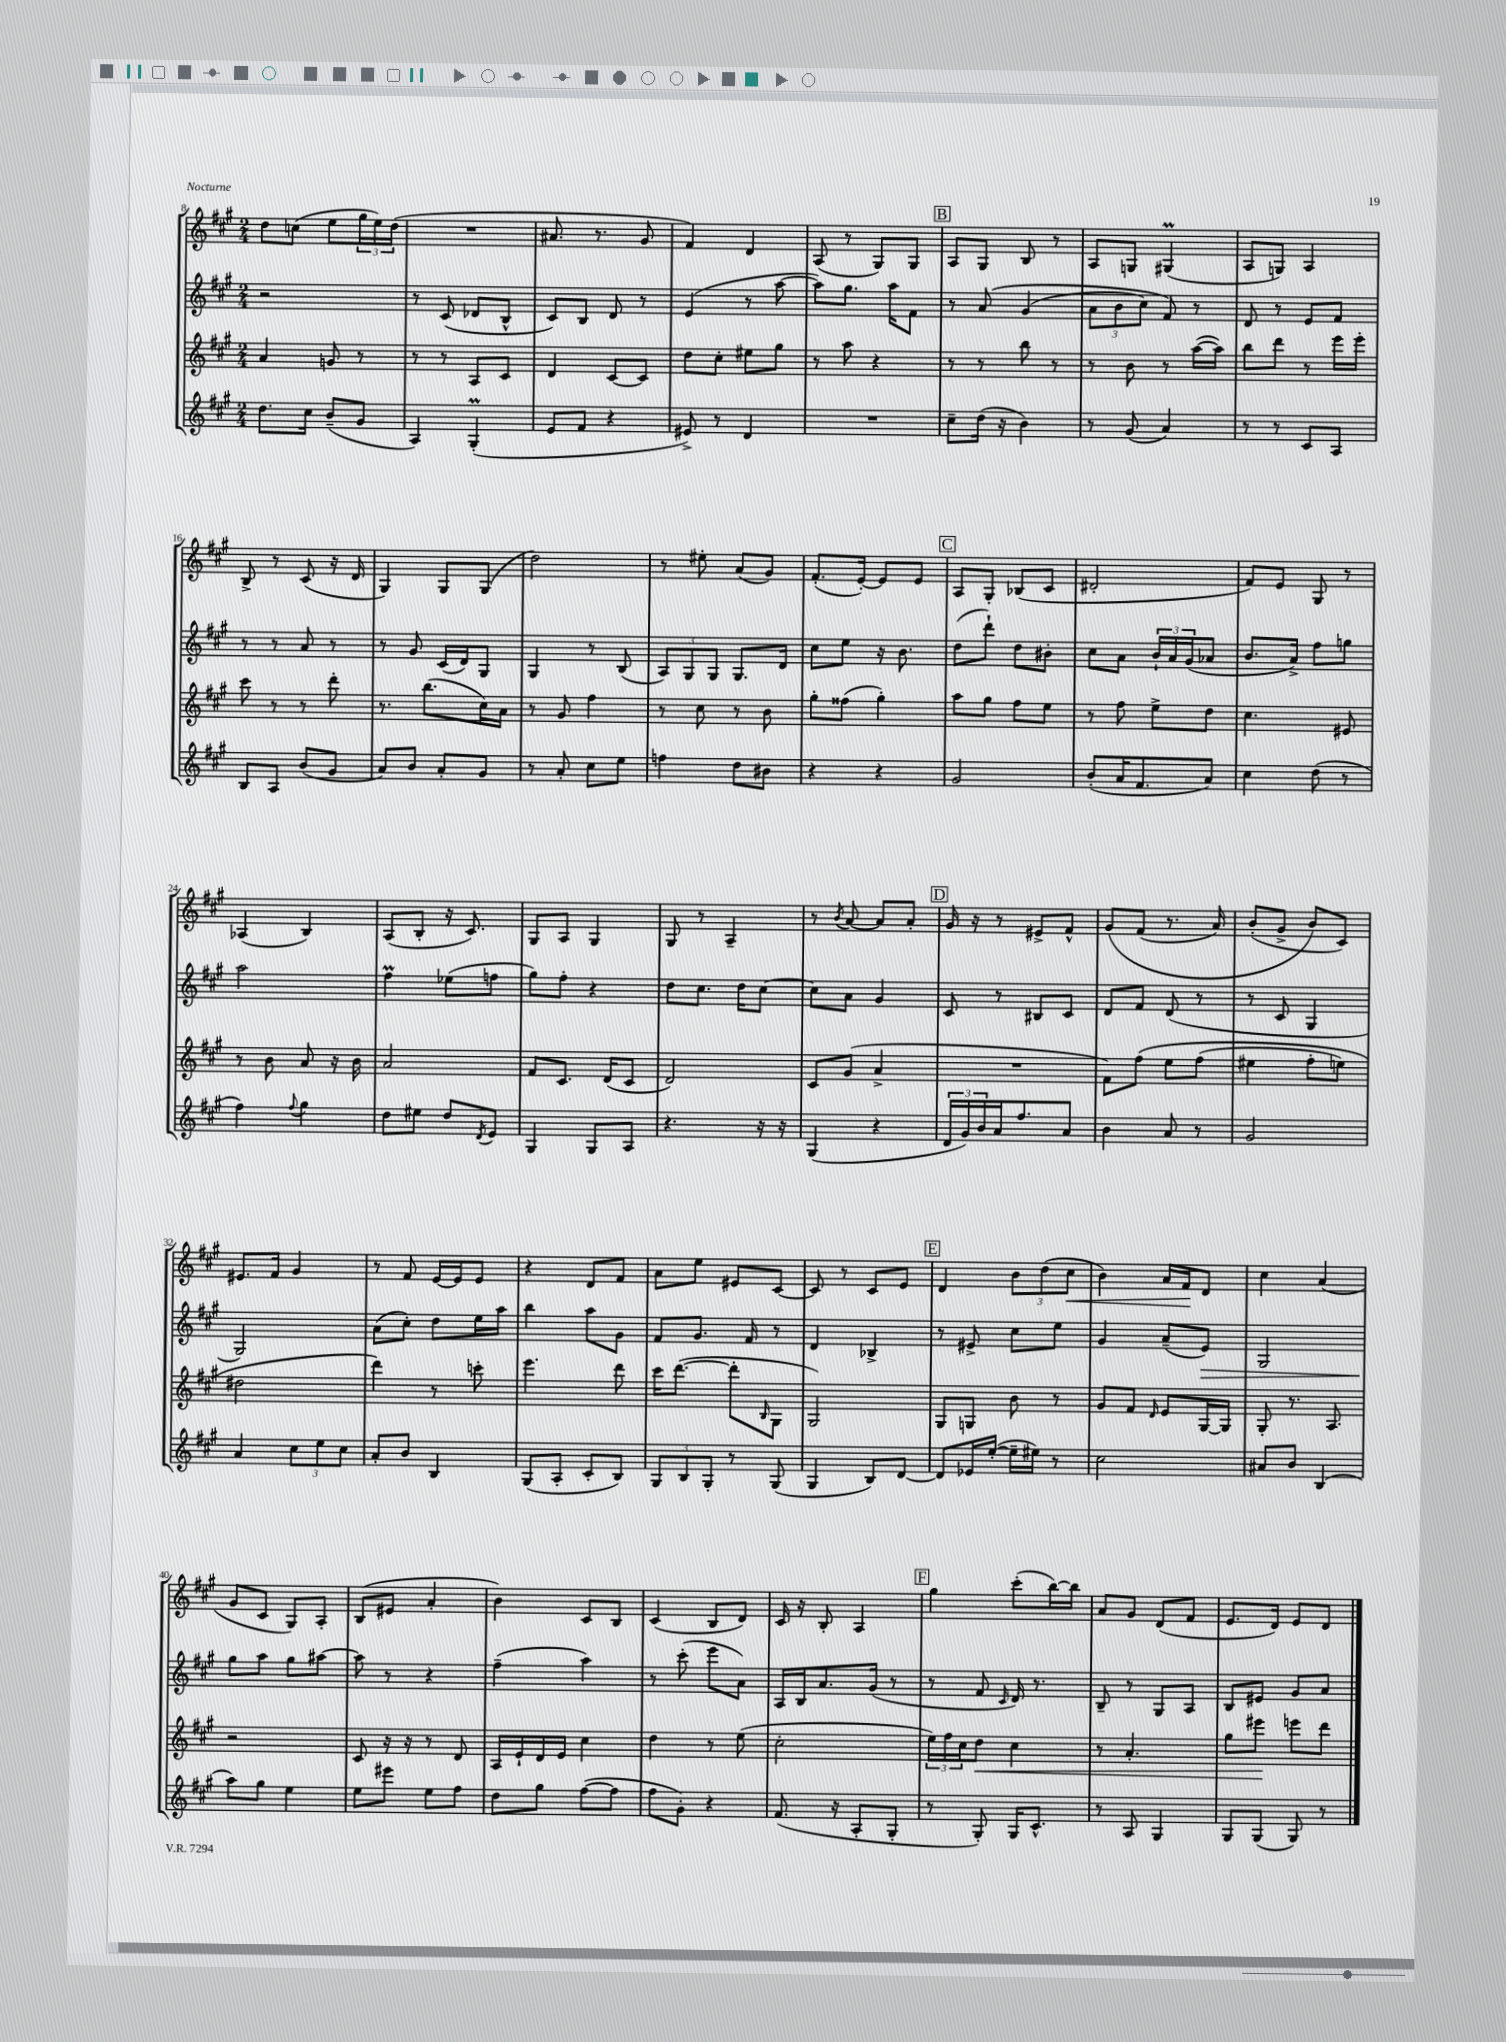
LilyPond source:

<<
\new StaffGroup <<
\new Staff = "s0" {
    \clef treble \key a \major \numericTimeSignature \time 2/4
    d''8 c''8( e''8 \tuplet 3/2 { gis''16 e''16) d''16( } |
    R2 |
    ais'8. r8. gis'8 |
    fis'4) d'4 |
    a8( r8 gis8) gis8 |
    \mark \markup { \box "B" } a8 gis8 b8 r8 |
    a8 g8 gis4\prall( |
    a8 g8) a4 |
    b8-> r8 cis'8( r16 d'16 |
    gis4) gis8 gis8( |
    d''2) |
    r8 eis''8-. a'8( gis'8) |
    fis'8.-.( e'16~-.) e'8 e'8 |
    \mark \markup { \box "C" } a8 gis8-. bes8( cis'8 |
    dis'2-. |
    fis'8) e'8 gis8 r8 |
    aes4( b4) |
    a8( b8-. r16 cis'8.) |
    gis8 a8 gis4 |
    gis8 r8 a4-- |
    r8 \acciaccatura { b'8 } a'8~ a'8 a'8-. |
    \mark \markup { \box "D" } gis'16 r16 r8 eis'8-> fis'8-^ |
    gis'8\( fis'8( r8. a'16) |
    b'8-.( gis'8-> b'8\) cis'8) |
    eis'8. fis'16 gis'4 |
    r8 fis'8 e'16~ e'16 e'8 |
    r4 d'8 fis'8 |
    a'8 e''8 eis'8 cis'8~ |
    cis'8 r8 cis'8 e'8 |
    \mark \markup { \box "E" } d'4 \tuplet 3/2 { b'8 d''8( cis''8\< } |
    b'4) a'16 fis'16\! d'8 |
    cis''4 a'4( |
    gis'8 cis'8 gis8) a8-. |
    b8( eis'8 a'4-. |
    b'4) cis'8 b8 |
    cis'4( b8 d'8) |
    cis'16 r16 b8-. a4 |
    \mark \markup { \box "F" } gis''4 cis'''8-.( b''16~) b''16 |
    a'8 gis'8 d'8( fis'8 |
    e'8. d'16) e'8 d'8 \bar "|." |
}
\new Staff = "s1" {
    \clef treble \key a \major \numericTimeSignature \time 2/4
    r2 |
    r8 cis'8( des'8 b8-^ |
    cis'8) b8 d'8 r8 |
    e'4( r8 a''8~ |
    a''8) gis''8. a''16 fis'8 |
    \mark \markup { \box "B" } r8 a'8\( gis'4( |
    \tuplet 3/2 { a'8 b'8 cis''8) } fis'8\) r8 |
    d'8 r8 e'8 fis'8 |
    r8 r8 a'8 r8 |
    r8 gis'8 cis'16( d'16) gis8 |
    gis4 r8 b8( |
    \tuplet 3/2 { a8) gis8 gis8 } gis8. d'16 |
    cis''8 e''8 r16 b'8. |
    \mark \markup { \box "C" } d''8( d'''8-!) d''8 bis'8-. |
    cis''8 a'8 \tuplet 3/2 { b'16-! a'16 gis'16( } aes'8 |
    b'8. a'16->) fis''8 g''8 |
    a''2 |
    fis''4\prall ees''8( f''8 |
    gis''8) fis''8-. r4 |
    d''8 cis''8. d''16 cis''8~ |
    cis''8 a'8 gis'4 |
    \mark \markup { \box "D" } cis'8 r8 bis8 cis'8 |
    d'8 fis'8 d'8( r8 |
    r8 cis'8 gis4 |
    gis2) |
    a'8( cis''8-.) d''8 e''16 a''16 |
    b''4 a''8 gis'8 |
    fis'8 gis'8. fis'16 r8 |
    d'4 bes4-> |
    \mark \markup { \box "E" } r8 eis'8-> cis''8 e''8 |
    gis'4 a'8--( e'8\>) |
    gis2 |
    gis''8\! a''8 gis''8 ais''8~ |
    ais''8 r8 r4 |
    fis''4--( a''4) |
    r8 cis'''8-.( e'''8 a'8) |
    a16 b16 a'8. gis'16( r8 |
    \mark \markup { \box "F" } r8 fis'8 \grace { cis'16 } d'16) r8. |
    b8-- r8 gis8 a8 |
    b8 eis'8 gis'8 a'8 \bar "|." |
}
\new Staff = "s2" {
    \clef treble \key a \major \numericTimeSignature \time 2/4
    a'4 g'8 r8 |
    r8 r8 a8 cis'8 |
    d'4 cis'8~ cis'8 |
    d''8 cis''8-. eis''8 gis''8 |
    r8 a''8 r4 |
    \mark \markup { \box "B" } r8 r8 b''8 r8 |
    r8 b'8 r8 a''16~( a''16) |
    b''8 d'''8 r8 e'''16 e'''16-. |
    cis'''8 r8 r8 d'''8-. |
    r8. b''8.( cis''16) a'16 |
    r8 gis'8 fis''4 |
    r8 cis''8 r8 b'8 |
    gis''8-. fisis''8( gis''4-.) |
    \mark \markup { \box "C" } a''8 gis''8 fis''8 e''8 |
    r8 fis''8 e''8-> d''8 |
    cis''4. eis'8 |
    r8 b'8 a'8 r16 b'16 |
    a'2 |
    fis'8 cis'8. d'16( cis'8 |
    d'2) |
    cis'8 gis'8( a'4-> |
    \mark \markup { \box "D" } R2 |
    fis'8) fis''8\( e''8 fis''8( |
    eis''4 fis''8-. e''8) |
    dis''2 |
    d'''4\) r8 c'''8-. |
    e'''4. d'''8 |
    cis'''16 d'''8.~( d'''8-. \grace { b16 } gis8 |
    gis2) |
    \mark \markup { \box "E" } gis8 g8 b'8 r8 |
    gis'8 fis'8 \grace { d'16 } e'8 gis16~ gis16 |
    gis8-. r8. a8. |
    r2 |
    cis'8 r16 r16 r8 d'8 |
    a16 e'16-! d'16 e'16 cis''4 |
    d''4 r8 e''8( |
    cis''2-. |
    \mark \markup { \box "F" } \tuplet 3/2 { e''16) fis''16 cis''16 } d''8\< cis''4 |
    r8 a'4.-. |
    gis''8 eis'''8\! e'''8 d'''8 \bar "|." |
}
\new Staff = "s3" {
    \clef treble \key a \major \numericTimeSignature \time 2/4
    d''8. cis''16 b'8--( gis'8 |
    a4) gis4-.\prall( |
    e'8 fis'8 r4 |
    eis'8->) r8 d'4 |
    R2 |
    \mark \markup { \box "B" } cis''8-- d''16( r16 b'4) |
    r8 gis'8( a'4) |
    r8 r8 cis'8 a8 |
    b8 a8 b'8( gis'8 |
    a'8) b'8 a'8-. gis'8 |
    r8 a'8-. cis''8 e''8 |
    f''4 d''8 bis'8 |
    r4 r4 |
    \mark \markup { \box "C" } gis'2 |
    b'8-.( a'16 fis'8. a'8) |
    cis''4 d''8( r8 |
    fis''4) \appoggiatura { fis''8 } gis''4 |
    d''8 eis''8 d''8 \acciaccatura { d'8 } e'8 |
    gis4 gis8 a8 |
    r4. r16 r16 |
    gis4( r4 |
    \mark \markup { \box "D" } \tuplet 3/2 { d'16 gis'16) b'16 } a'16 fis''8. a'8 |
    b'4 a'8 r8 |
    gis'2 |
    a'4 \tuplet 3/2 { cis''8 e''8 cis''8 } |
    a'8-. b'8 b4 |
    gis8( a8-. cis'8-. b8) |
    \tuplet 3/2 { gis8 b8 gis8-. } r8 gis8( |
    gis4 b8) d'8~ |
    \mark \markup { \box "E" } d'8 ees'16 e''16~-.( e''16-- eis''16) r8 |
    cis''2 |
    ais'8 b'8 b4( |
    a''8) gis''8 e''4 |
    e''8 eis'''8 e''8 fis''8 |
    d''8 gis''8 fis''8~( fis''8 |
    fis''8 gis'8-.) r4 |
    fis'8.( r16 a8-. gis8-. |
    \mark \markup { \box "F" } r8 gis8-.) gis16 cis'8.-^ |
    r8 a8 gis4 |
    gis8 gis8( gis8) r8 \bar "|." |
}
>>
>>
\layout { \context { \Score currentBarNumber = #8 } }
